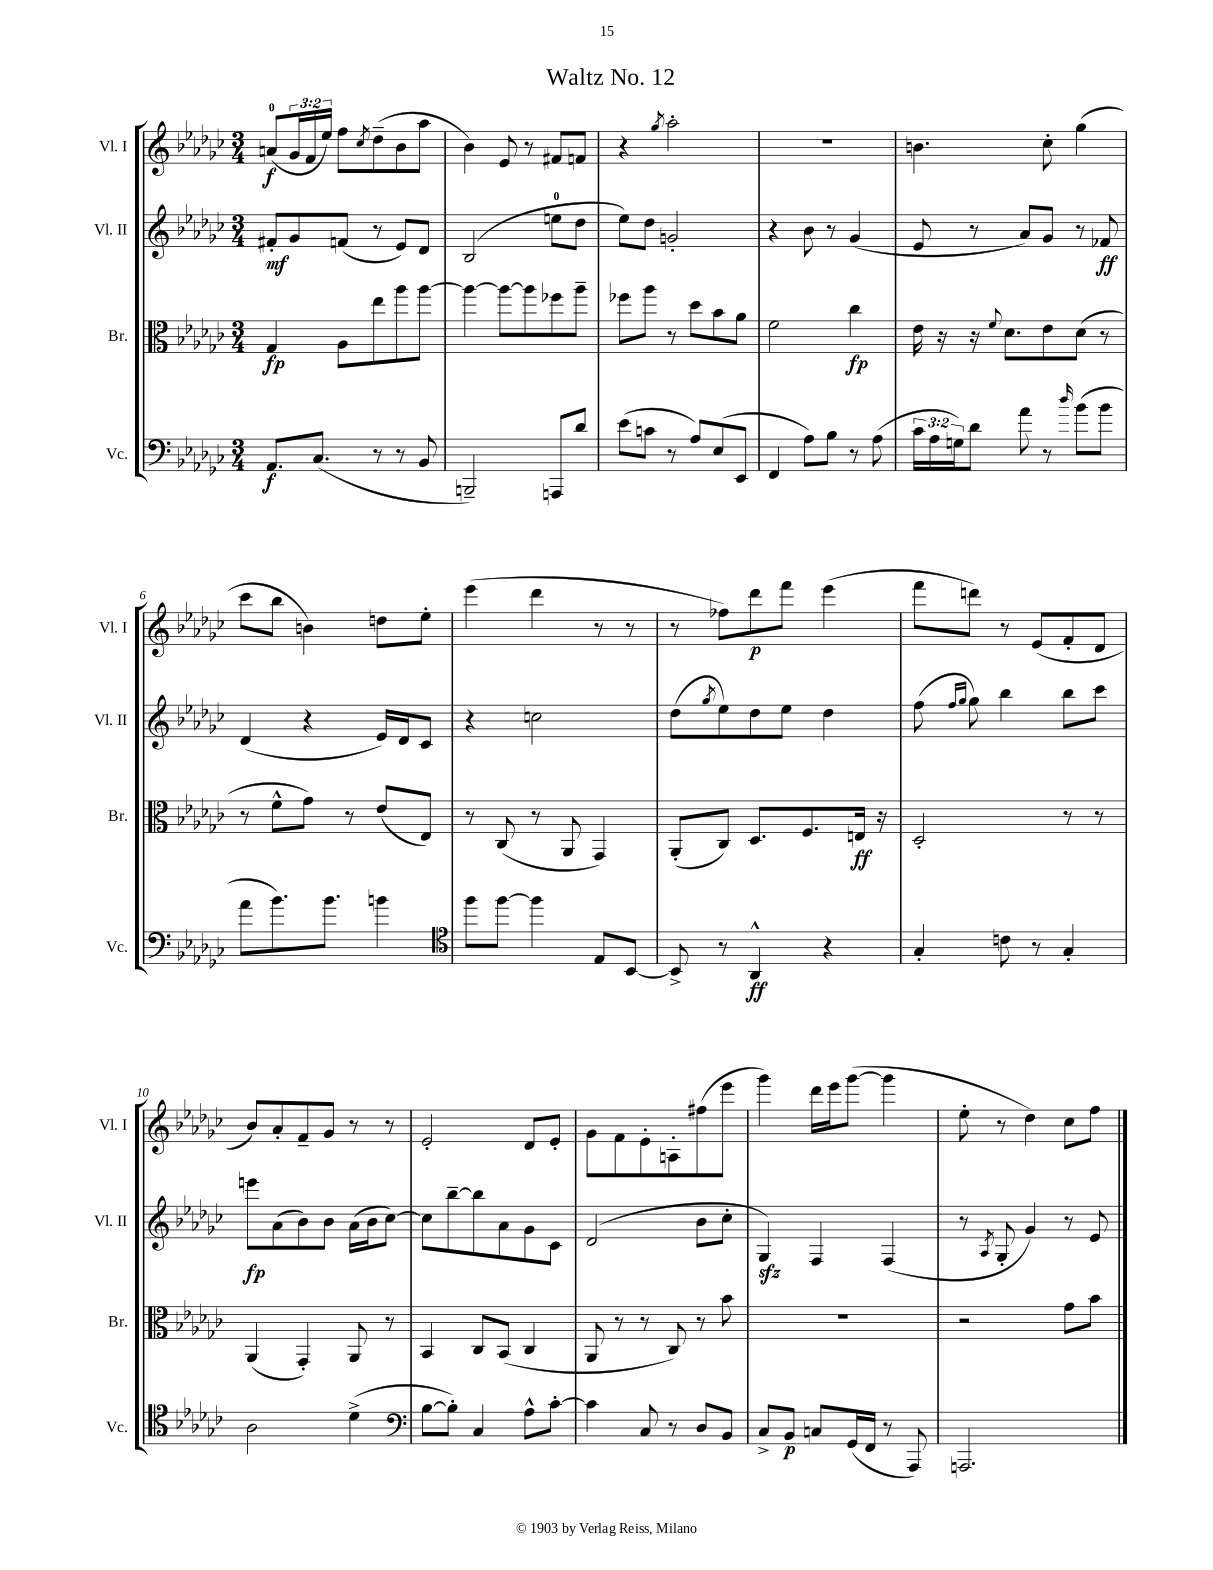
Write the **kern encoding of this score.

**kern	**dynam	**kern	**dynam	**kern	**dynam	**kern	**dynam
*part4	*part4	*part3	*part3	*part2	*part2	*part1	*part1
*staff4	*staff4	*staff3	*staff3	*staff2	*staff2	*staff1	*staff1
*I"Vc.	*	*I"Br.	*	*I"Vl. II	*	*I"Vl. I	*
*I'Vc.	*	*I'Br.	*	*I'Vl. II	*	*I'Vl. I	*
*clefF4	*	*clefC3	*	*clefG2	*	*clefG2	*
*k[b-e-a-d-g-c-]	*	*k[b-e-a-d-g-c-]	*	*k[b-e-a-d-g-c-]	*	*k[b-e-a-d-g-c-]	*
*M3/4	*	*M3/4	*	*M3/4	*	*M3/4	*
=1	=1	=1	=1	=1	=1	=1	=1
8.AA-/L	f	4G-/	fp	8f#X'/L	mf	(8an/L	f
.	.	.	.	8g-/	.	24g-/L	.
.	.	.	.	.	.	24f/	.
(8.C-/J	.	.	.	.	.	.	.
.	.	.	.	.	.	24ee-/JJ)	.
.	.	8A-\L	.	(8fn/J	.	8ff\L	.
.	.	.	.	.	.	8qcc-/	.
8r	.	8ee-\	.	8r	.	(8dd-~\	.
8r	.	8aa-\	.	8e-/L)	.	8b-\	.
8BB-/	.	[8aa-\J	.	8d-/J	.	8aa-\J	.
=2	=2	=2	=2	=2	=2	=2	=2
2BBBn~/)	.	4aa-\_	.	(2B-/	.	4b-\)	.
.	.	8aa-\L_	.	.	.	8e-/	.
.	.	8aa-\]	.	.	.	8r	.
8AAAn/L	.	8ff-X\	.	8een\L	.	8f#X/L	.
8d-/J	.	8aa-~\J	.	8dd-\J	.	8fn/J	.
=3	=3	=3	=3	=3	=3	=3	=3
(8e-\L	.	8ff-X\L	.	8ee-\L)	.	4r	.
8cn\J	.	8aa-\J	.	8dd-\J	.	.	.
.	.	.	.	.	.	8qgg-/	.
8r	.	8r	.	2gn'/	.	2aa-'\	.
8A-/L)	.	8dd-\L	.	.	.	.	.
(8E-/	.	8b-\	.	.	.	.	.
8EE-/J	.	8a-\J	.	.	.	.	.
=4	=4	=4	=4	=4	=4	=4	=4
4FF/	.	2f\	.	4r	.	2.r	.
8A-\L)	.	.	.	8b-\	.	.	.
8B-\J	.	.	.	8r	.	.	.
8r	.	4cc-\	fp	(4g-/	.	.	.
(8A-\	.	.	.	.	.	.	.
=5	=5	=5	=5	=5	=5	=5	=5
24c-\LL	.	16e-\	.	8e-/	.	4.bn\	.
24A-\	.	.	.	.	.	.	.
.	.	16r	.	.	.	.	.
24Gn\J)	.	.	.	.	.	.	.
8d-\J	.	16r	.	8r	.	.	.
.	.	8qqf/	.	.	.	.	.
.	.	8.d-\L	.	.	.	.	.
8a-\	.	.	.	8a-/L)	.	.	.
8r	.	8e-\	.	8g-/J	.	8cc-'\	.
16qqdd-/	.	.	.	.	.	.	.
(8b-\L	.	(8d-\J	.	8r	.	(4gg-\	.
8b-\J	.	8r	.	8f-X/	ff	.	.
!!LO:LB:g=z
=6	=6	=6	=6	=6	=6	=6	=6
8a-\L	.	8r	.	(4d-/	.	8ccc-\L	.
8.b-\)	.	8f^^\L	.	.	.	8bb-\J	.
.	.	8g-\J)	.	4r	.	4bn\)	.
8.b-\J	.	.	.	.	.	.	.
.	.	8r	.	.	.	.	.
4bn\	.	(8e-/L	.	16e-/LL)	.	8ddn\L	.
.	.	.	.	16d-/J	.	.	.
.	.	8E-/J)	.	8c-/J	.	8ee-'\J	.
=7	=7	=7	=7	=7	=7	=7	=7
*clefC4	*	*	*	*	*	*	*
8ff\L	.	8r	.	4r	.	(4eee-\	.
[8ff\J	.	(8C-/	.	.	.	.	.
4ff\]	.	8r	.	2ccn\	.	4ddd-\	.
.	.	8AA-/	.	.	.	.	.
8E-/L	.	4GG-/)	.	.	.	8r	.
[8BB-/J	.	.	.	.	.	8r	.
=8	=8	=8	=8	=8	=8	=8	=8
8BB-^/]	.	(8AA-'/L	.	(8dd-\L	.	8r	.
.	.	.	.	8qgg-/	.	.	.
8r	.	8C-/J)	.	8ee-\)	.	8ff-X\L)	.
4AA-^^/	ff	8.D-/L	.	8dd-\	.	8ddd-\	p
.	.	.	.	8ee-\J	.	8fff\J	.
.	.	8.F/	.	.	.	.	.
4r	.	.	.	4dd-\	.	(4eee-\	.
.	.	16En/Jk	ff	.	.	.	.
.	.	16r	.	.	.	.	.
=9	=9	=9	=9	=9	=9	=9	=9
4G-'/	.	2D-'/	.	(8ff\	.	8fff\L	.
.	.	.	.	16qqff/LL	.	.	.
.	.	.	.	16qqgg-/JJ	.	.	.
.	.	.	.	8gg-\)	.	8dddn\J)	.
8cn\	.	.	.	4bb-\	.	8r	.
8r	.	.	.	.	.	(8e-/L	.
4G-'/	.	8r	.	8bb-\L	.	8f'/	.
.	.	8r	.	8ccc-\J	.	8d-/J	.
!!LO:LB:g=z
=10	=10	=10	=10	=10	=10	=10	=10
2A-\	.	(4AA-/	.	8eeen\L	fp	8b-/L)	.
.	.	.	.	(8a-\	.	8a-'/	.
.	.	4GG-'/)	.	8b-\)	.	8f~/	.
.	.	.	.	8b-\J	.	8g-/J	.
(4d-^\	.	8AA-/	.	(16a-\LL	.	8r	.
.	.	.	.	16b-\J	.	.	.
.	.	8r	.	[8cc-\J)	.	8r	.
=11	=11	=11	=11	=11	=11	=11	=11
*clefF4	*	*	*	*	*	*	*
[8B-\L	.	4BB-/	.	8cc-\L]	.	2e-'/	.
8B-'\J])	.	.	.	[8bb-~\	.	.	.
4C-/	.	8C-/L	.	8bb-\]	.	.	.
.	.	(8BB-/J	.	8a-\	.	.	.
8A-^^\L	.	4C-/	.	8g-\	.	8d-/L	.
[8c-'\J	.	.	.	8c-\J	.	8e-'/J	.
=12	=12	=12	=12	=12	=12	=12	=12
4c-\]	.	8AA-/	.	(2d-/	.	8g-\L	.
.	.	8r	.	.	.	8f\	.
8C-/	.	8r	.	.	.	8e-'\	.
8r	.	8C-/)	.	.	.	8An'\	.
8D-/L	.	8r	.	8b-\L	.	(8ff#X\	.
8BB-/J	.	8b-\	.	8cc-'\J	.	8eee-\J	.
=13	=13	=13	=13	=13	=13	=13	=13
8C-^/L	.	2.r	.	4G-zz/)	.	4ggg-\)	.
8BB-/J	p	.	.	.	.	.	.
8Cn/L	.	.	.	4F/	.	16ddd-\LL	.
.	.	.	.	.	.	16eee-\J	.
(16GG-/L	.	.	.	.	.	([8ggg-\J	.
16FF/JJ	.	.	.	.	.	.	.
8r	.	.	.	(4F/	.	4ggg-\]	.
8AAA-/)	.	.	.	.	.	.	.
=14	=14	=14	=14	=14	=14	=14	=14
2.AAAn/	.	2r	.	8r	.	8ee-'\	.
.	.	.	.	8qA-/	.	.	.
.	.	.	.	8G-'/	.	8r	.
.	.	.	.	4g-/)	.	4dd-\)	.
.	.	8g-\L	.	8r	.	8cc-\L	.
.	.	8b-\J	.	8e-/	.	8ff\J	.
==	==	==	==	==	==	==	==
*-	*-	*-	*-	*-	*-	*-	*-
